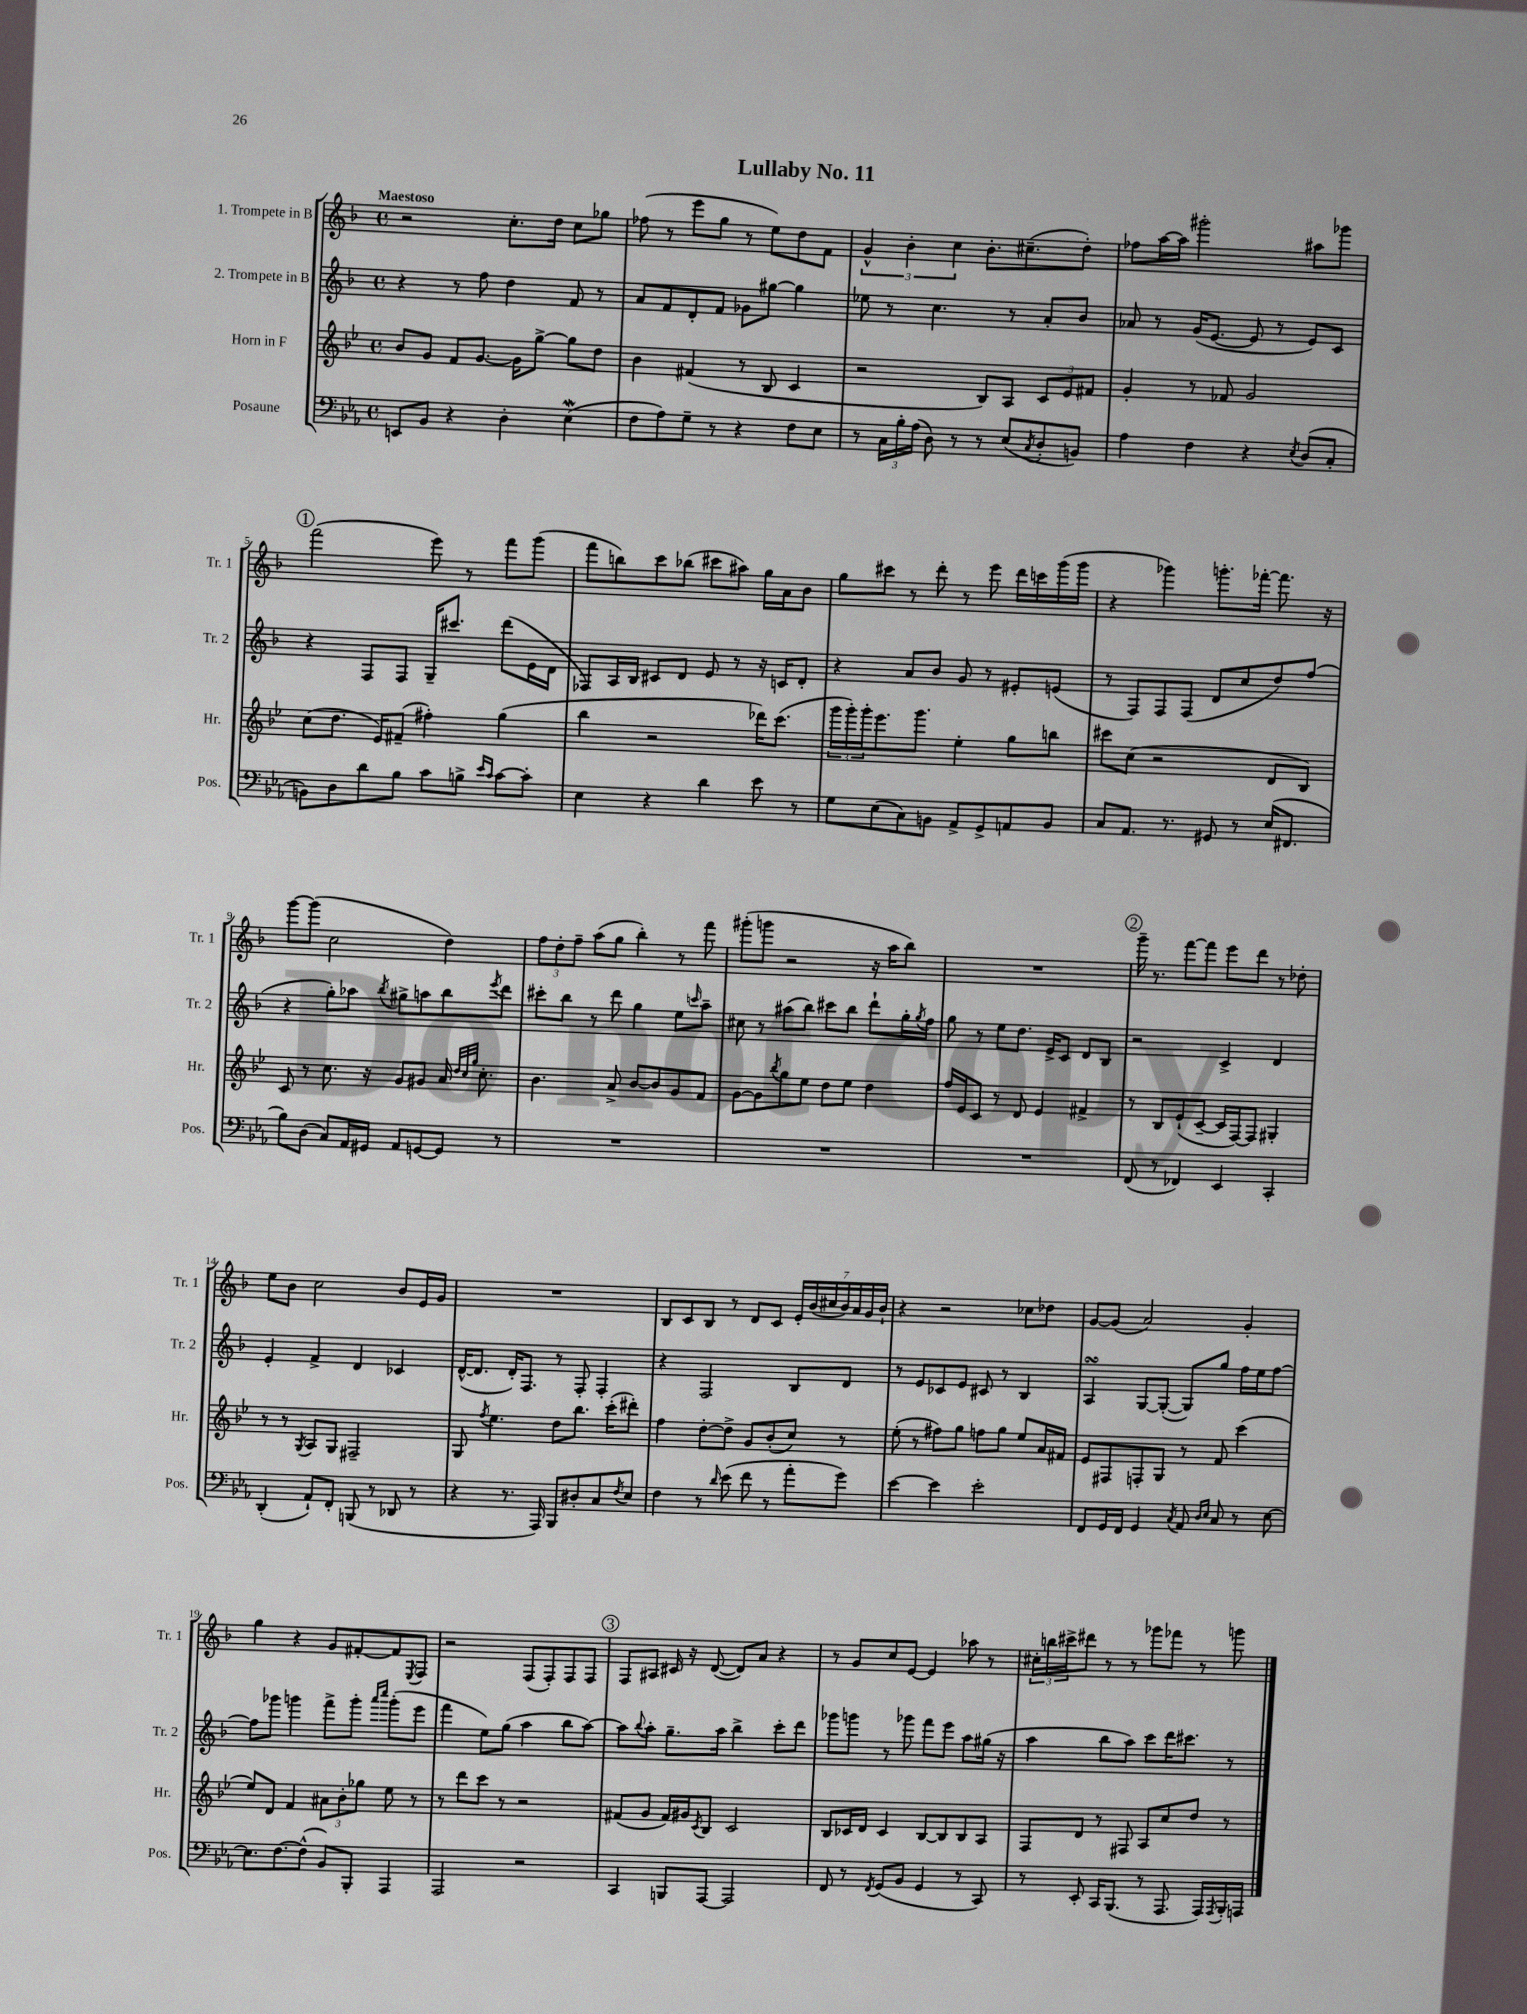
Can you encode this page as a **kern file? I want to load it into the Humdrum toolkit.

**kern	**kern	**kern	**kern
*part4	*part3	*part2	*part1
*staff4	*staff3	*staff2	*staff1
*I"Posaune	*I"Horn in F	*I"2. Trompete in B	*I"1. Trompete in B
*I'Pos.	*I'Hr.	*I'Tr. 2	*I'Tr. 1
*clefF4	*clefG2	*clefG2	*clefG2
*k[b-e-a-]	*k[b-e-]	*k[b-]	*k[b-]
*M4/4	*M4/4	*M4/4	*M4/4
*met(c)	*met(c)	*met(c)	*met(c)
=1	=1	=1	=1
!	!	!	!LO:TX:a:B:t=Maestoso
8EEn/L	8b-/L	4r	2r
8BB-/J	8g/J	.	.
4r	8f/L	8r	.
.	[8.g/J	8ff\	.
4D'\	.	4dd\	8.cc'\L
.	16g\KL]	.	.
.	[8gg^\J	.	.
.	.	.	16dd\Jk
(4E-w\	8gg\L]	8f/	8cc\L
.	8dd\J	8r	8gg-X\J
=2	=2	=2	=2
8F\L	4b-\	8a/L	(8ff-X\
8A-\)	.	8f/	8r
8G~\J	(4f#X/	8d'/	8eee\L
8r	.	8f/J	8gg\J
4r	8r	8g-X\L	8r
.	8B-/	[8gg#X\J	8ee\L)
8F\L	4c/	4gg#\]	8dd\
8E-\J	.	.	8f\J
=3	=3	=3	=3
8r	2r	8ee-X\	6g^^/
24C\LL	.	8r	.
24B-'\	.	.	6b-'\
(24A-\JJ	.	.	.
8D\)	.	4.cc\	.
.	.	.	6cc\
8r	.	.	.
8r	8B-/L)	.	8.b-'\L
(8E-/L	8A/J	8r	.
.	.	.	(8.cc#X~\
8qC/	.	.	.
8D'/	12c/L	8a'/L	.
.	12e-/	.	.
8BBn/J)	.	8b-/J	8dd'\J)
.	12f#X/J	.	.
=4	=4	=4	=4
4A-\	4g'/	8a-X/	8ff-X\L
.	.	8r	[16aa\L
.	.	.	16aa\JJ]
4F\	8r	(16g/KL	2ggg#X'\
.	.	[8.e/J	.
.	8f-X/	.	.
4r	2g/	8e/]	.
.	.	8r	.
8qE-/	.	.	.
(8D/L	.	8e/L)	8aa#X\L
8C'/J	.	8c/J	8ggg-X\J
!!LO:LB:g=z
!!LO:REH:place=s1:t=1
=5	=5	=5	=5
8BBn\L)	(8cc\L	4r	(2fff\
8D\	8.dd\J	.	.
8d\	.	8F/L	.
.	16e-/KL)	.	.
8B-\J	(8f#X~/J	8F/J	.
8c\L	4ff#X'\)	16G~/KL	8eee\)
.	.	8.ccc#X/J	.
8Bn^\J	.	.	8r
16qqe-/LL	.	.	.
16qqc/JJ	.	.	.
[8c\L	(4gg\	(8ddd\L	8fff\L
8c'\J]	.	16e\L	(8ggg\J
.	.	16d\JJ	.
=6	=6	=6	=6
4E-\	4bb-\	8F-X/L)	8fff\L
.	.	16A/L	8bbn\)
.	.	16B-/JJ	.
4r	2r	8c#X/L	8ccc\
.	.	8d/J	(8bb-X\J
4d\	.	8e/	8ccc#X\L
.	.	8r	8aa#X\J)
8e-\	16ddd-X\KL)	16r	16gg\LL
.	(8.ccc\J	16cn/KL	16a\J
8r	.	8d'/J	8b-\J
=7	=7	=7	=7
8G\L	24ggg\LL	4r	8gg\L
.	24ggg'\)	.	.
.	24ggg'\J	.	.
(8E-\	8.eee-\	.	8ccc#X\J
8C\)	.	8a/L	8r
.	8.ggg\J	.	.
8BBn\J	.	8b-/J	8ddd'\
8AA-^/L	4ee-'\	8g/	8r
8GG^/	.	8r	8eee\
8AAn/	8gg\L	8e#X'/L	16ddd\LL
.	.	.	16cccn\
8BB/J	8bbn\J	(8en/J	(16ggg\
.	.	.	16ggg\JJ
=8	=8	=8	=8
8C/L	8ccc#X\L	8r	4r
8.AA-/J	(8cc\J	8F/L)	.
.	2r	8F/	4ggg-X\)
8.r	.	.	.
.	.	(8F/J	.
8GG#X/	.	8d/L	8.gggn'\L
8r	.	8cc/	.
.	.	.	[16fff-X'\Jk
(16E-/KL	8d/L	8dd/)	8.fff-\]
8.FF#X/J	.	.	.
.	8B-/J)	(8ff/J	.
.	.	.	16r
!!LO:LB:g=z
=9	=9	=9	=9
8B-\L)	8c/	4r	[8ggg\L
(8D\J	8r	.	(8ggg\J]
8C/L)	8.cc\	8gg'\L)	2cc\
16AA-/L	.	8aa-X\J	.
16GG#X/JJ	16r	.	.
.	.	8qbb-/	.
8AA-/L	8g/L	8gg#X^\L	.
[8GGn/	8g#X/J	8aan\	.
8GG/J]	16a/	8bb-\	4dd\)
.	32qqdd/LLL	.	.
.	32qqcc/	.	.
.	32qqgg/JJJ	.	.
.	8.cc'\	.	.
.	.	8qeee/	.
8r	.	8ddd\J	.
=10	=10	=10	=10
1r	4.b-\	8ccc#X'\L	12ff\L
.	.	.	12dd'\
.	.	8bb-\J	.
.	.	.	12ff~\J
.	.	8r	(8aa\L
.	8a^/	8ddd\	8gg\J
.	[8b-/L	4gg\	4bb-'\)
.	8b-/]	.	.
.	8g/	8ee\L	8r
.	.	16qqcccn/	.
.	8f/J	8aa~\J	8fff\
=11	=11	=11	=11
1r	[8g\L	8cc#X\	(8ggg#X'\L
.	8g\]	8r	8gggn\J
.	8qbb-/	.	.
.	8gg\	(8aa#X\L	2r
.	8ee-\J	8bb-\J)	.
.	8dd\L	8ccc#X\L	.
.	8ee-\J	8bb-\J	.
.	4dd\	8ddd`\L	16r
.	.	.	16aa\KL
.	.	16gg'\L	8bb-\J)
.	.	8qgg/	.
.	.	16ff\JJ	.
=12	=12	=12	=12
1r	16ff/LL	8gg\	1r
.	16e-/J	.	.
.	8c/J	8r	.
.	8r	8ee\L	.
.	8d/	8.dd\J	.
.	4e-/	.	.
.	.	16e^/KL	.
.	.	8c/J	.
.	4f#X^/	8d/L	.
.	.	8B-/J	.
!!LO:REH:place=s1:t=2
=13	=13	=13	=13
(8FF/	8r	2r	16ggg~\
.	.	.	8.r
8r	8B-/L	.	.
4FF-X/)	(8e-`/	.	[8fff\L
.	[8c~/J	.	8fff\J]
4EE-/	16c/LL]	4c^/	8eee\L
.	[16F/J)	.	.
.	8F/J]	.	8ddd\J
4CC'/	4G#X'/	4d/	8r
.	.	.	8dd-X'\
!!LO:LB:g=z
=14	=14	=14	=14
(4DD'/	8r	4e'/	8ee\L
.	8r	.	8b-\J
.	8qG/	.	.
8AA-`/L)	8A/L	4f^/	2cc\
8FF'/J	8G/J	.	.
(8BBBn/	2F#X~/	4d/	.
8r	.	.	.
8DD-X/	.	4c-X/	8b-/L
8r	.	.	16e/L
.	.	.	16g/JJ
=15	=15	=15	=15
4r	8G/	([16d^^/KL	1r
.	.	8.d/J]	.
.	8qff/	.	.
.	4.ee-\	.	.
8.r	.	16d'/KL)	.
.	.	8.F/J	.
16AAA-/)	.	.	.
8BBB-/L	8dd\L	8r	.
8D#X'/	8.bb-\J	8F'/	.
8C/	.	4F'/	.
.	(16ccc'\KL	.	.
8qF/	.	.	.
8E-/J	8ddd#X'\J)	.	.
=16	=16	=16	=16
4F\	4ff\	4r	8B-/L
.	.	.	8c/
8r	[8dd'\L	2F/	8B-/J
16qqd/	.	.	.
(8e-\	8dd^\J]	.	8r
8f\	8g/L	.	8d/L
8r	(8b-'/	.	8c/J
8a-'\L	8cc/J)	8B-/L	28e'/LL
.	.	.	(28b-/
.	.	.	28cc#X/
.	.	.	28b-/)
8g\J)	8r	8d/J	.
.	.	.	28a/
.	.	.	28g/
.	.	.	28b-`/JJ
=17	=17	=17	=17
[4e-\	(8ee-'\	8r	4r
.	8r	8e/L	.
4e-\]	8ff#X\L)	8c-X/	2r
.	8gg\J	8e/J	.
2e-'\	8ffn\L	8c#X/	.
.	8gg\J	8r	.
.	8ee-/L	4B-/	8cc-X\L
.	16a/L	.	8dd-X\J
.	16f#X/JJ	.	.
=18	=18	=18	=18
8FF/L	8e-/L	4AsSsS/	[8g/L
16GG/L	8F#X/	.	(8g/J]
16FF/JJ	.	.	.
4GG/	8Fn'/	[8G/L	2a/)
.	8G/J	(8G'/J_	.
8qC/	.	.	.
8AA-/	8r	8G/L])	.
16qqD/LL	.	.	.
16qqE-/JJ	.	.	.
8C/	8f/	8gg/J	.
8r	(4ccc\	16ff\LL	4g'/
.	.	16ee\J	.
[8E-\	.	[8ff\J	.
!!LO:LB:g=z
=19	=19	=19	=19
8.E-\L]	8ee-/L)	8ff\L]	4gg\
.	8d/J	8ggg-X\J	.
[8.F\	.	.	.
.	4f/	4gggn\	4r
(8F^^\J]	.	.	.
8BB-/L)	12a#X\L	8fff^\L	8g/L
.	12b-'\	.	.
8BBB-'/J	.	8ggg'\J	[8f#X'/
.	12gg-X\J	.	.
.	.	16qqaaa/LL	.
.	.	16qqcccc/JJ	.
4AAA-/	8ee-\	(8ggg'\L	8f#/]
.	.	.	8qE/
.	8r	8eee\J	8F/J
=20	=20	=20	=20
2AAA-/	8r	4fff\	2r
.	8ddd\L	.	.
.	8ccc\J	8ee\L)	.
.	8r	(8gg\J	.
2r	2r	4aa\	(8F/L
.	.	.	8F'/)
.	.	8bb-\L	8F/
.	.	[8aa\J)	8F/J
!!LO:REH:place=s1:t=3
=21	=21	=21	=21
4CC/	(8f#X/L	8aa\L]	8F/L
.	.	8qqbb-/	.
.	8g/J	8aa'\J	8A#X/J
8BBBn/L	16f#/LL)	8.gg~\L	16c#X/
.	16g#X/J	.	16r
.	8qc/	.	.
[8AAA-/J	8B-/J	.	([8d/
.	.	16aa\Jk	.
2AAA-/]	2c/	4bb-^\	8d/L])
.	.	.	8a/J
.	.	8ccc'\L	4r
.	.	8ddd\J	.
=22	=22	=22	=22
8FF/	8B-/L	8ggg-X\L	8r
8r	16c-X/L	8gggn\J	8g/L
.	16d/JJ	.	.
8qFF/	.	.	.
(8GG/L	4c-/	8r	8cc/
8BB-/J	.	8ggg-X\	[8e/J
4GG/	[8B-/L	8fff\L	4e/]
.	8B-/]	8eee\J	.
8r	8B-/	8aa\L	8aa-X\
8CC/)	8A/J	(16gg#X\Jk	8r
.	.	16r	.
=23	=23	=23	=23
8r	8F/L	4aa\	24cc#X'\LL
.	.	.	24bbn\
.	.	.	24ccc#X^\J
8EE-'/	8d/J	.	8ddd#X\J
16CC/KL	8r	8bb-\L	8r
(8.BBB-/J	.	.	.
.	8F#X/	8aa\J)	8r
8r	8A/L	8ccc\L	8ggg-X\L
8.AAA-/	8cc/	16ddd\K	8fff-X\J
.	.	8.ccc#X\J	.
.	8dd/J	.	8r
16AAA-/LL)	.	.	.
8qAAA-/	.	.	.
16BBB-'/	8r	8r	8gggn\
16AAAn/JJ	.	.	.
==	==	==	==
*-	*-	*-	*-
